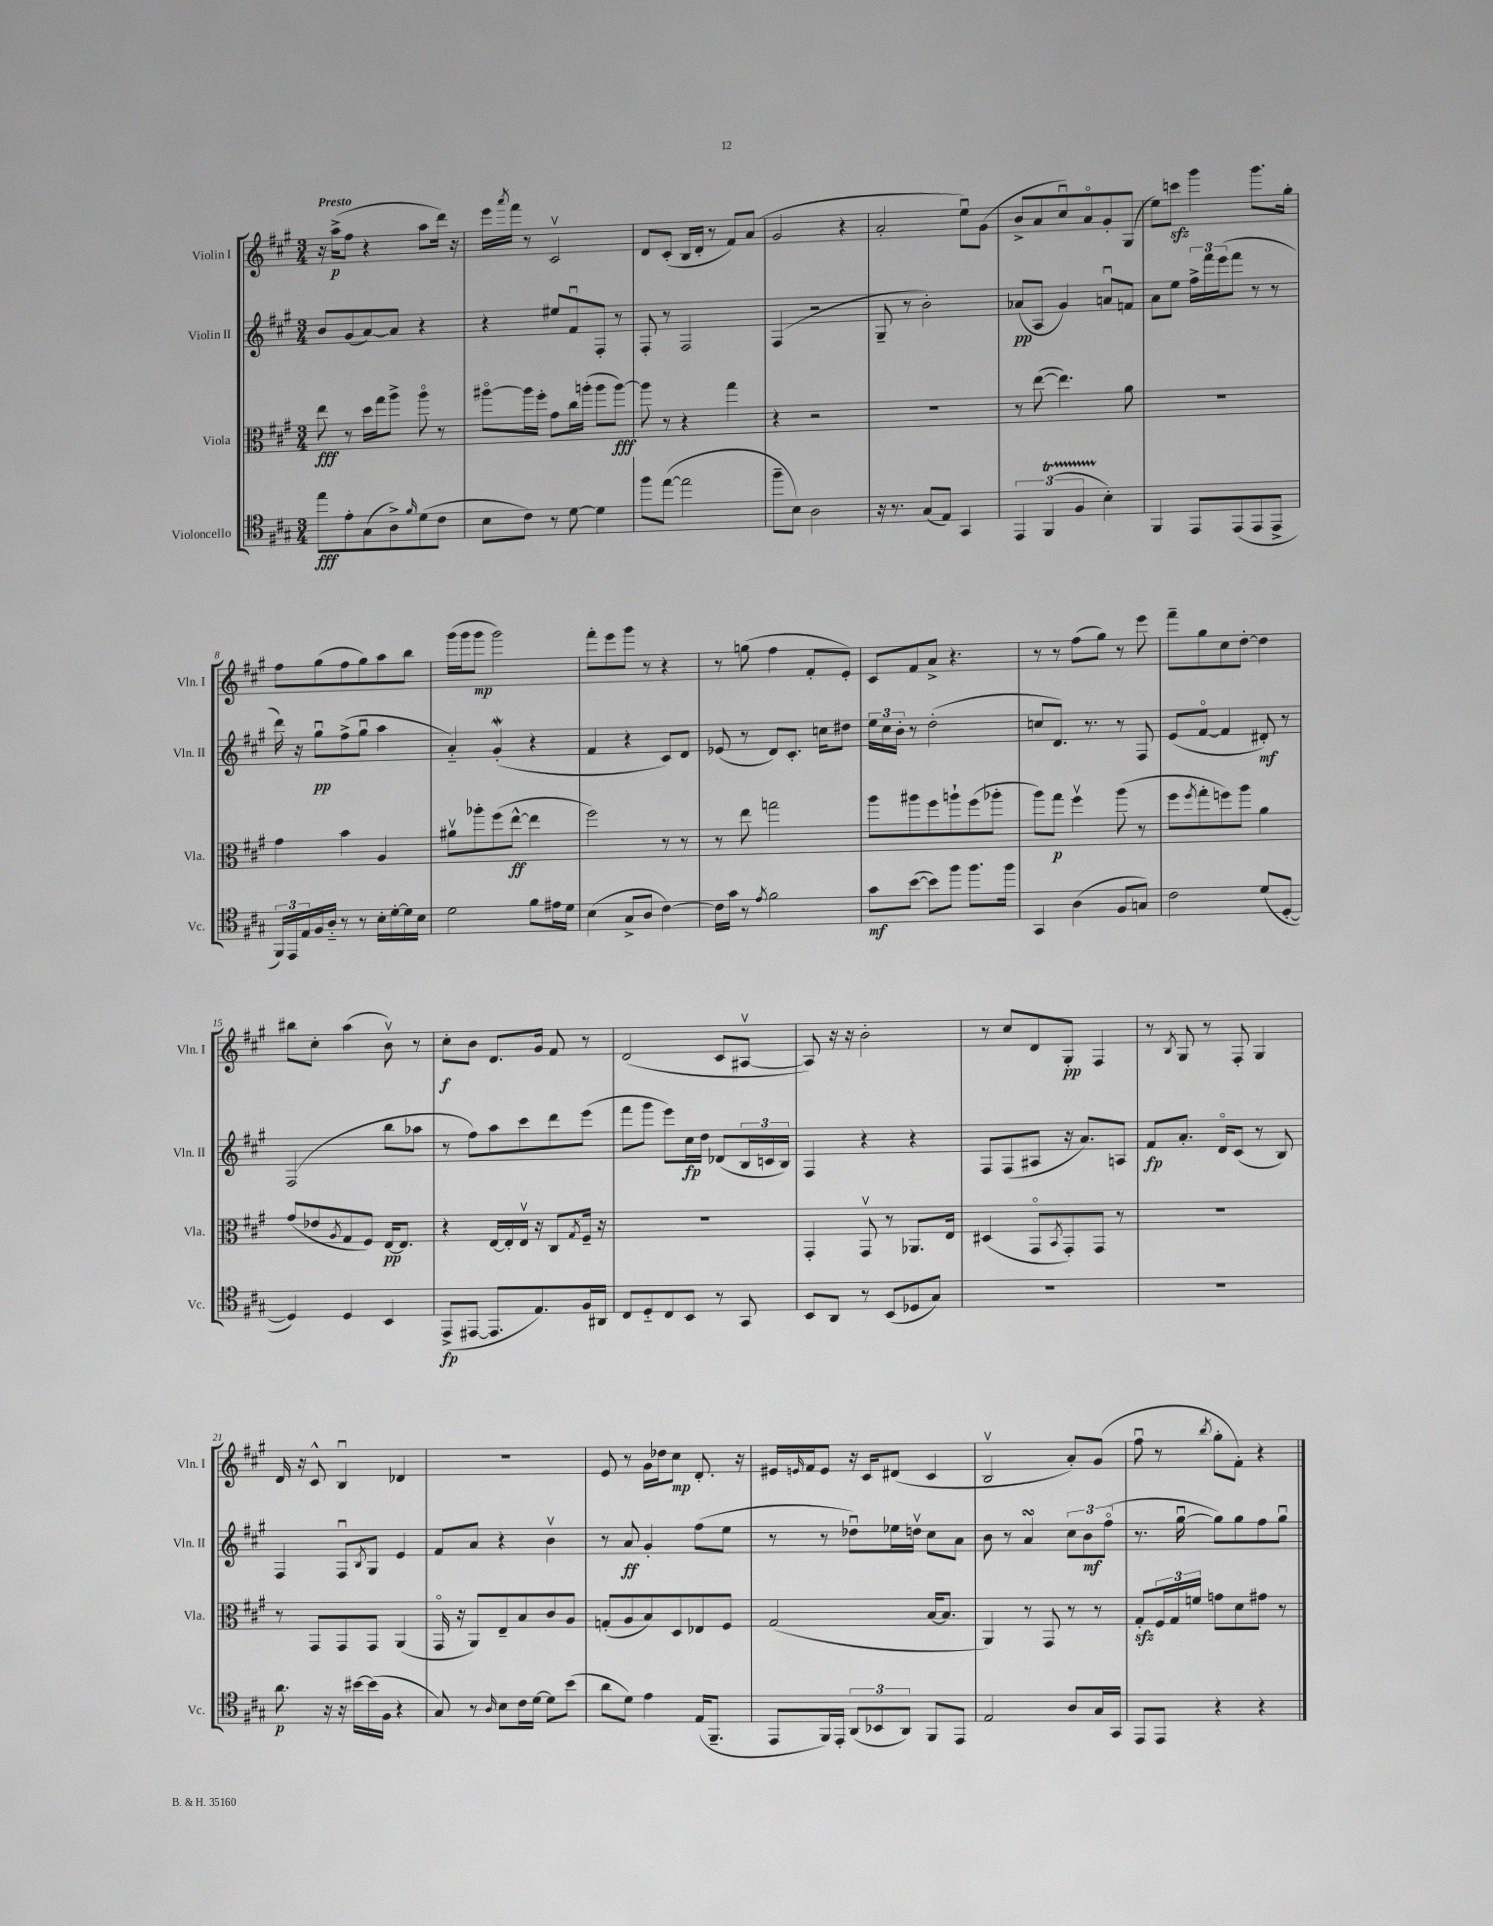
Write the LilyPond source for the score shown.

<<
\new StaffGroup <<
\new Staff = "s0" \with { instrumentName = "Violin I" shortInstrumentName = "Vln. I" } {
    \clef treble \key a \major \numericTimeSignature \time 3/4 \tempo "Presto"
    r16 a''16->\p( fis''8 r4 a''8 d'''16) r16 |
    e'''16 \acciaccatura { a'''8 } fis'''16 r8 cis'2\upbow |
    d'8 cis'8-.( b16 d'16-. r8 fis'8) a'8( |
    gis'2 r4 |
    a'2-. e''8\downbow) gis'8( |
    b'8-> a'8 cis''8\downbow) a'8\flageolet gis'8-. gis8( |
    e''8) c'''8\sfz gis'''4 gis'''8. gis''16-. |
    fis''8 gis''8( fis''8 gis''8) a''8 b''8 |
    gis'''16( gis'''16 gis'''8\mp gis'''2) |
    fis'''8-. e'''8 gis'''8 r8 r4 |
    r8 g''8( fis''4 fis'8-. e'8-.) |
    cis'8 fis'8 a'8-> r4. |
    r8 r8 fis''8( gis''8) r8 e'''8 |
    fis'''8-- gis''8 cis''8 d''8~-. d''4 |
    bis''8 cis''8-. a''4( b'8\upbow) r8 |
    cis''8-.\f b'8 d'8. gis'16 fis'8 r8 |
    d'2( cis'8 ais8~\upbow |
    ais8) r16 r16 b'2-. |
    r8 cis''8 d'8 gis8-.\pp fis4 |
    r8 \acciaccatura { b8 } gis8 r8 fis8-. gis4 |
    d'16 r16 cis'8-^ b4\downbow des'4 |
    R2. |
    e'8 r8 gis'16 des''16 cis''8\mp d'8.-. r16 |
    eis'16 \grace { e'16 } fis'16 e'8 r16 cis'16 dis'8( cis'4 |
    b2\upbow a'8-.) gis'8( |
    fis''8\downbow r8 \acciaccatura { b''8 } gis''8-. fis'8-.) r4 \bar "|." |
}
\new Staff = "s1" \with { instrumentName = "Violin II" shortInstrumentName = "Vln. II" } {
    \clef treble \key a \major \numericTimeSignature \time 3/4
    b'8 gis'8( a'8~) a'8 r4 |
    r4 eis''8 fis'8\downbow fis8-. r8 |
    fis8-. r8 fis2 |
    fis4( r2 |
    gis8-- r8 b'2-.) |
    aes'8\pp( a8 gis'4) a'8\downbow f'8 |
    a'8 e''8 \tuplet 3/2 { fis''16-> fis'''16 e'''16( } fis'''8 r8 r8 |
    d'''16) r16 gis''8\downbow\pp fis''8->( gis''8\downbow a''4 |
    a'4-_) gis'4-.\mordent( r4 |
    fis'4 r4 cis'8) d'8 |
    ees'8( r8 d'8) cis'8.-. c''16 dis''8 |
    \tuplet 3/2 { e''16 cis''16 b'16-. } r8 d''2-.( |
    c''8 d'8.) r8. r8 fis8 |
    e'8( fis'8~\flageolet fis'4 dis'8-.\mf) r8 |
    fis2( b''8 aes''8 |
    r8 fis''8) a''8 cis'''8 d'''8 e'''8( |
    fis'''8 gis'''8 e'''8) cis''16\fp d''16 des'8( \tuplet 3/2 { b16 c'16 b16) } |
    fis4 r4 r4 |
    fis8 fis8( ais8 r16 a'8.) a8 |
    fis'8\fp a'8.-. d'16\flageolet cis'8( r8 b8) |
    fis4 fis8\downbow \acciaccatura { b8 } gis8 e'4 |
    fis'8 a'8 r4 b'4\upbow |
    r8 a'8\ff gis'4-. fis''8( e''8 |
    r8 r8 des''8\downbow) ees''16 d''16\upbow cis''8 a'8 |
    b'8 r8 a'4\turn \tuplet 3/2 { cis''8 b'8\mf fis''8\flageolet( } |
    r8. gis''16~\downbow gis''8) gis''8 fis''8 gis''8\downbow \bar "|." |
}
\new Staff = "s2" \with { instrumentName = "Viola" shortInstrumentName = "Vla." } {
    \clef alto \key a \major \numericTimeSignature \time 3/4
    e''8\fff r8 d''16 gis''16 a''8-> a''8\flageolet r8 |
    ais''8~\flageolet ais''16 fis''16-. gis'8 cis''16 a''16-.( a''8 a''8~\fff) |
    a''8 r8 r4 gis''4 |
    r4 r2 |
    R2. |
    r8 e''8~( e''4.) a'8 |
    R2. |
    gis'4 b'4 a4 |
    ais'8\upbow aes''8-. fis''8( e''8~-^\ff e''4 |
    fis''2) r8 r8 |
    r8 e''8 g''2 |
    a''8 ais''8 fis''8 a''8-! fis''8( aes''8-. |
    a''8) gis''8\p fis''4\upbow a''8( r8 |
    fis''8 \acciaccatura { fis''8 } gis''8-. f''8) a''8 a'4 |
    gis'8( ees'8 \acciaccatura { a8 } gis8 fis8) e16~\pp e8. |
    r4 e16~ e16-. e16\upbow r16 cis8 \acciaccatura { gis8 } fis16-- r16 |
    R2. |
    gis,4-. gis,8\upbow r8 aes,8. e16 |
    dis4( gis,8\flageolet \acciaccatura { b,8 } gis,8-.) gis,8 r8 |
    R2. |
    r8 gis,8 gis,8 gis,8 a,4( |
    gis,16\flageolet r16 a,8) e8-- b8 cis'8 a8 |
    g8-.( a8 b8) d8 ees8 fis8 |
    gis2( b16~ b8. |
    a,4) r8 gis,8 r8 r8 |
    gis8-.\sfz \tuplet 3/2 { fis16 gis16 f'16 } g'8 d'8 gis'8 r8 \bar "|." |
}
\new Staff = "s3" \with { instrumentName = "Violoncello" shortInstrumentName = "Vc." } {
    \clef tenor \key a \major \numericTimeSignature \time 3/4
    e''8\fff e'8-. gis8( a8->) \grace { fis'16 } d'8( cis'8 |
    b8 cis'8) r8 d'8~ d'4 |
    fis''8 e''8~( e''2 |
    fis''8-- b8) a2 |
    r16 r8. gis8( e8) gis,4 |
    \tuplet 3/2 { e,4 fis,4\startTrillSpan( fis4 } b4-.\stopTrillSpan) |
    fis,4 e,8 e,8( e,8 e,8-> |
    \tuplet 3/2 { fis,16) e,16 e16 } fis16 a16-_ r8 r8 b16-. d'16~-. d'16 b16 |
    d'2 fis'8 eis'16 d'16 |
    b4( gis8-> a8 cis'4~) |
    cis'16 gis'16 r8 \acciaccatura { e'8 } fis'2 |
    gis'8\mf b'8~( b'8) fis''8 fis''8. fis''16 |
    gis,4 a4( fis8 g8) |
    cis'2 d'8( d8~-. |
    d4) d4 b,4 |
    e,8->\fp( eis,8~ eis,8. e8.) fis16 ais,16 |
    cis8 d8-_ cis8 b,8 r8 gis,8 |
    b,8 a,8 r8 b,8( des8 gis8) |
    R2. |
    R2. |
    a'8.\p r16 r16 bis'16~ bis'16( fis16 r4 |
    gis8) r8 \grace { a16 } b8 cis'16 d'16~ d'8 b'8( |
    a'8 d'8) e'4 e16( fis,8.-- |
    e,8 fis,16) e,16-. \tuplet 3/2 { a,8( bes,8 a,8) } fis,8 e,8 |
    e2 a8 gis16 gis,16 |
    e,8 e,8 r4 r4 \bar "|." |
}
>>
>>
